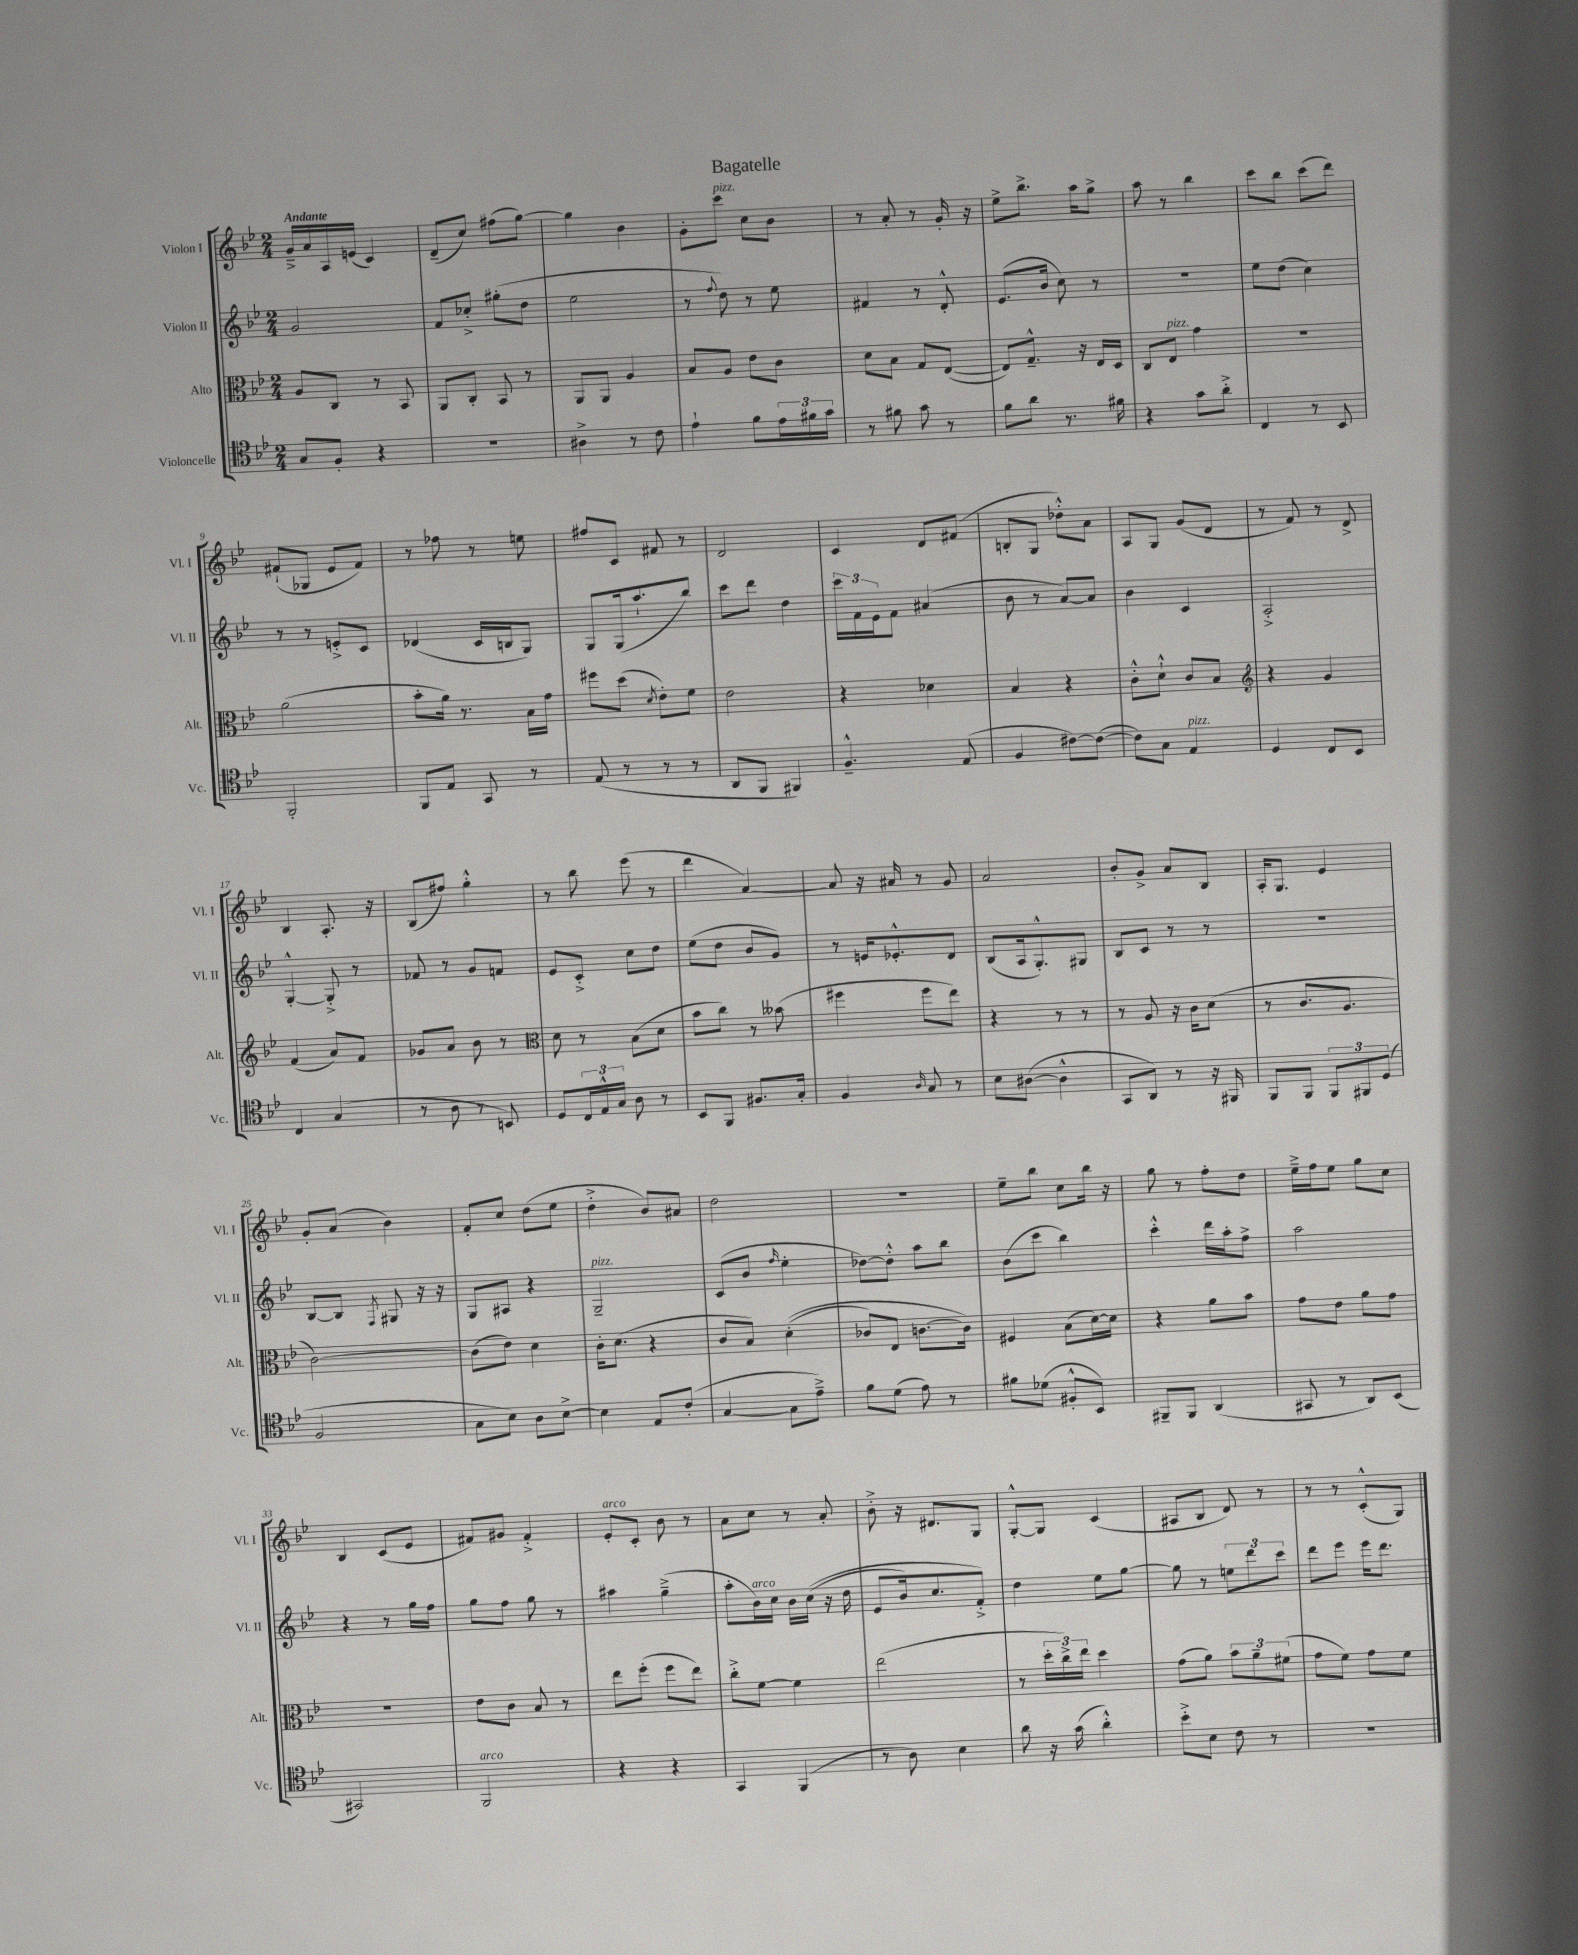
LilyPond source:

\header { title = "Bagatelle" }
<<
\new StaffGroup <<
\new Staff = "s0" \with { instrumentName = "Violon I" shortInstrumentName = "Vl. I" } {
    \clef treble \key bes \major \numericTimeSignature \time 2/4 \tempo "Andante"
    g'16---> a'16 a16 e'16( c'4) |
    d'8--( c''8) fis''8( g''8~) |
    g''4 bes'4 |
    g'8-. c'''8^\markup { \italic "pizz." } c''8 bes'8 |
    r8 a'8-. r8 g'16-. r16 |
    ees''8-> bes''8.-> a''16 g''8-> |
    a''8 r8 bes''4 |
    c'''8 bes''8 c'''8( d'''8) |
    fis'8-!( ges8 ees'8 fis'8) |
    r8 fes''8 r8 e''8 |
    fis''8 c'8 fis'8 r8 |
    d'2 |
    c'4 d'8 fis'8( |
    b8-. g8 des''8-.-^) a'8 |
    a8 g8 g'8( d'8 |
    r8 f'8) r8 d'8-> |
    bes4 a8.-. r16 |
    bes8( fis''8) g''4-.-^ |
    r8 bes''8 ees'''8( r8 |
    d'''4 a'4~) |
    a'8 r16 ais'16 r8 g'8 |
    a'2 |
    bes'8-. g'8-> a'8 bes8 |
    a16-. g8. ees'4 |
    g'8-. a'8( bes'4) |
    f'8-. c''8 d''8( ees''8 |
    d''4-.-> bes'8) ais'8 |
    d''2 |
    R2 |
    ees''8-- bes''8 c''8 bes''16 r16 |
    g''8 r8 f''8-. d''8 |
    ees''16---> f''16 ees''8 g''8 c''8 |
    bes4 c'8( ees'8 |
    fis'8) gis'8 fis'4-.-> |
    ees'8-.^\markup { \italic "arco" } c'8-. bes'8 r8 |
    a'8 c''8 r8 a'8-. |
    bes'8-.-> r16 dis'8. g8 |
    g8~-.-^ g8 c'4( |
    ais8 bes8 d'8) r8 |
    r8 r8 c'8-.-^( g8) \bar "|." |
}
\new Staff = "s1" \with { instrumentName = "Violon II" shortInstrumentName = "Vl. II" } {
    \clef treble \key bes \major \numericTimeSignature \time 2/4
    g'2 |
    f'8 ces''8-.-> gis''8-.( d''8 |
    ees''2 |
    r8 \appoggiatura { f''8 } d''8) r8 ees''8 |
    fis'4 r8 d'8-.-^ |
    ees'8.( bes'16 c''8) r8 |
    R2 |
    ees''8 d''8( c''4) |
    r8 r8 e'8-.-> c'8 |
    des'4( c'16 b16 g8) |
    g8 g16( a''8.-! bes''8) |
    c'''8 d'''8 d''4 |
    \tuplet 3/2 { c'''16 f'16 ees'16 } f'8 ais'4( |
    bes'8 r8 a'8~) a'8 |
    bes'4 c'4 |
    a2-.-> |
    g4~-.-^ g8-.-> r8 |
    fes'8 r8 g'8 f'8 |
    ees'8 c'8-.-> c''8 d''8 |
    ees''8( d''8 bes'8 g'8) |
    r8 e'16 ees'8.-.-^ d'8 |
    bes8( a16 g8.-.-^) gis8 |
    bes8 c'8 r8 r8 |
    R2 |
    bes8~ bes8 \acciaccatura { f8 } gis8 r16 r16 |
    g8 ais8 r4 |
    g2--^\markup { \italic "pizz." } |
    c'8( bes'8 \grace { f''16 } ees''4-. |
    des''8~) des''8-.-^ a''8 bes''8 |
    bes'8( c'''8 bes''4) |
    c'''4-.-^ d'''16 a''16-. f''8-> |
    a''2 |
    r4 r8 g''16 f''16 |
    g''8 f''8 g''8 r8 |
    ais''4 g''4--->( |
    a''8-. bes'16^\markup { \italic "arco" }) c''16 bes'16 c''16(\( r16 d''16 |
    ees'8 bes'16) c''8. f'8-.->\) |
    d''4 ees''8 g''8~ |
    g''8 r8 \tuplet 3/2 { e''8 d'''8 c'''8 } |
    d'''8 ees'''8 ees'''16 d'''8. \bar "|." |
}
\new Staff = "s2" \with { instrumentName = "Alto" shortInstrumentName = "Alt." } {
    \clef alto \key bes \major \numericTimeSignature \time 2/4
    a8 c8 r8 bes,8 |
    a,8 c8-. bes,8 r8 |
    a,8 a,8 a4 |
    bes8 a8 ees'8 c'8 |
    d'8 bes8 g8 ees8~( |
    ees8) g8.---^ r16 ees16 d16 |
    c8 ees8^\markup { \italic "pizz." } g'4 |
    r2 |
    a'2( |
    bes'8-. a'16) r8. bes16 g'16 |
    fis''8 d''8( \acciaccatura { d'8 } ees'8-.) f'8 |
    ees'2 |
    r4 des'4 |
    bes4 r4 |
    c'8-.-^ d'8-!-^ c'8 bes8 |
    \clef treble r4 g'4 |
    f'4( a'8) f'8 |
    ges'8 a'8 bes'8 r8 |
    \clef alto d'8 r8 bes8( d'8 |
    bes'8 c''8) r8 beses'8( |
    fis''4 fis''8 ees''8) |
    r4 r8 r8 |
    r8 a8 r16 c'16 d'8( |
    r8 c'8. a8. |
    c'2~) |
    c'8( ees'8) d'4 |
    c'16-. d'8.( r4 |
    c'8 bes8) d'4-.(\( |
    ces'8) ees8 c'8.~ c'16\) |
    fis4 bes8( d'16~) d'16 |
    r4 a'8 bes'8 |
    g'8 ees'8 a'8 g'8 |
    R2 |
    ees'8 c'8 bes8 r8 |
    ees''8 f''8-.( f''8 ees''8) |
    c''8-.-> f'8~ f'4 |
    ees''2( |
    r8 \tuplet 3/2 { d''16-. c''16->) ees''16 } d''4 |
    g'8( a'8) \tuplet 3/2 { bes'8 a'8-- fis'8( } |
    g'8 f'8) g'8 f'8 \bar "|." |
}
\new Staff = "s3" \with { instrumentName = "Violoncelle" shortInstrumentName = "Vc." } {
    \clef tenor \key bes \major \numericTimeSignature \time 2/4
    g8 f8-. r4 |
    R2 |
    ais4-> r8 c'8 |
    ees'4-! f'8 \tuplet 3/2 { ees'16 fis'16 g'16 } |
    r8 fis'8 g'8 r8 |
    f'8 a'8 r8. fis'16 |
    r4 g'8 a'8-.-> |
    c4 r8 bes,8 |
    f,2-. |
    f,8 ees8 g,8 r8 |
    ees8( r8 r8 r8 |
    a,8 f,8 fis,4) |
    f4.---^ ees8( |
    f4 cis'8~) cis'8~( |
    cis'8) g8 ees4^\markup { \italic "pizz." } |
    d4 c8 bes,8 |
    c4 g4( |
    r8 a8 r8 b,8) |
    d8 \tuplet 3/2 { c16 ees16-^ g16 } a8 r8 |
    bes,8 f,8 fis8. g16-. |
    f4 \grace { a16 } g8 r8 |
    bes8 ais8~( ais4-^ |
    g,8 a,8) r8 r16 fis,16 |
    f,8 f,8 \tuplet 3/2 { f,8 fis,8 d8( } |
    f2 |
    g8 bes8) a8 bes8~-> |
    bes4 ees8 c'8-.( |
    g4~ g8 ees'8--->) |
    f'8 d'8( ees'8) r8 |
    fis'8 des'8( fis8-.-^ bes,8) |
    fis,8-- fis,8 a,4( |
    gis,8 r8 a,8) bes,8( |
    gis,2) |
    f,2^\markup { \italic "arco" } |
    r4 r4 |
    g,4 f,4( |
    r8 a8) bes4 |
    a'8 r16 g'16( a'4-.-^) |
    bes'8-.-> bes8 c'8 r8 |
    R2 \bar "|." |
}
>>
>>
